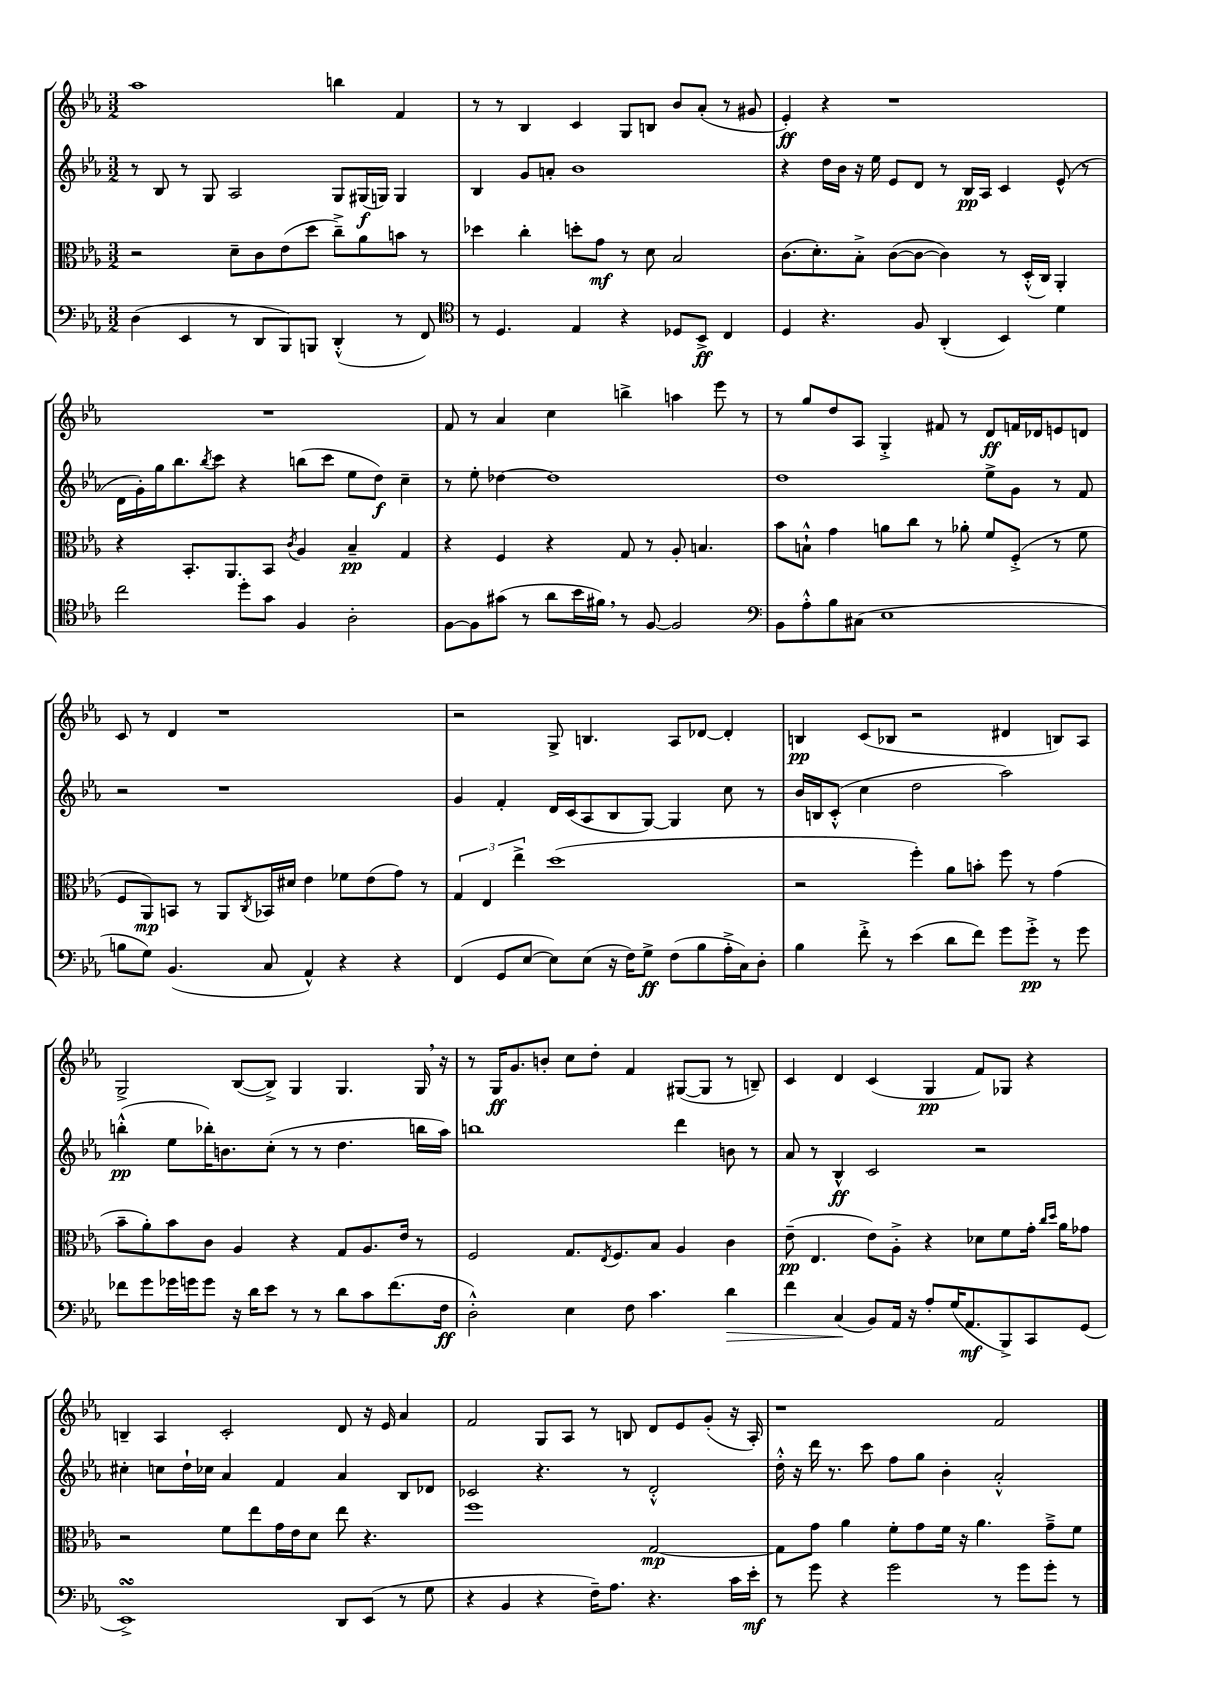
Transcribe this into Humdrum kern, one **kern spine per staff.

**kern	**dynam	**kern	**dynam	**kern	**dynam	**kern	**dynam
*part4	*part4	*part3	*part3	*part2	*part2	*part1	*part1
*staff4	*staff4	*staff3	*staff3	*staff2	*staff2	*staff1	*staff1
*clefF4	*	*clefC3	*	*clefG2	*	*clefG2	*
*k[b-e-a-]	*	*k[b-e-a-]	*	*k[b-e-a-]	*	*k[b-e-a-]	*
*M3/2	*	*M3/2	*	*M3/2	*	*M3/2	*
=8	=8	=8	=8	=8	=8	=8	=8
(4D\	.	2r	.	8r	.	1aa-	.
.	.	.	.	8B-/	.	.	.
4EE-/	.	.	.	8r	.	.	.
.	.	.	.	8G/	.	.	.
8r	.	8d~\L	.	2A-/	.	.	.
8DD/L	.	8c\	.	.	.	.	.
8BBB-/)	.	(8e-\	.	.	.	.	.
8BBBn/J	.	8dd\J	.	.	.	.	.
(4DD'^^/	.	8cc~^\L)	.	8G/L	.	4bbn\	.
.	.	8a-\	.	(16G#X/L	f	.	.
.	.	.	.	16Gn/JJ)	.	.	.
8r	.	8bn\J	.	4G/	.	4f/	.
8FF/)	.	8r	.	.	.	.	.
=9	=9	=9	=9	=9	=9	=9	=9
*clefC4	*	*	*	*	*	*	*
8r	.	4dd-X\	.	4B-/	.	8r	.
4.D/	.	.	.	.	.	8r	.
.	.	4cc'\	.	8g/L	.	4B-/	.
.	.	.	.	8an'/J	.	.	.
4E-/	.	8ddn'\L	.	1b-	.	4c/	.
.	.	8g\J	mf	.	.	.	.
4r	.	8r	.	.	.	8G/L	.
.	.	8d\	.	.	.	8Bn/J	.
8D-X/L	.	2B-/	.	.	.	8b-/L	.
8BB-^/J	ff	.	.	.	.	(8a-'/J	.
4C/	.	.	.	.	.	8r	.
.	.	.	.	.	.	8g#X/	.
=10	=10	=10	=10	=10	=10	=10	=10
4D/	.	(8.c\L	.	4r	.	4e-'/)	ff
.	.	8.d'\)	.	.	.	.	.
4.r	.	.	.	16dd\LL	.	4r	.
.	.	.	.	16b-\JJ	.	.	.
.	.	8B-'^\J	.	16r	.	.	.
.	.	.	.	16ee-\	.	.	.
.	.	([8c\L	.	8e-/L	.	1r	.
8F/	.	8c\J_	.	8d/J	.	.	.
(4AA-'/	.	4c\])	.	8r	.	.	.
.	.	.	.	16B-/LL	pp	.	.
.	.	.	.	16A-/JJ	.	.	.
4BB-/)	.	8r	.	4c/	.	.	.
.	.	(16D'^^/LL	.	.	.	.	.
.	.	16C/JJ)	.	.	.	.	.
4d\	.	4AA-'/	.	(8e-^^/	.	.	.
.	.	.	.	8r	.	.	.
!!LO:LB:g=z
=11	=11	=11	=11	=11	=11	=11	=11
2cc\	.	4r	.	16d\LL	.	1.r	.
.	.	.	.	16g'\)	.	.	.
.	.	.	.	16gg\J	.	.	.
.	.	.	.	8.bb-\	.	.	.
.	.	8.BB-'/L	.	.	.	.	.
.	.	.	.	8qbb-/	.	.	.
.	.	.	.	8ccc\J	.	.	.
.	.	8.AA-/	.	.	.	.	.
8dd'\L	.	.	.	4r	.	.	.
8g\J	.	8BB-/J	.	.	.	.	.
.	.	8qc/	.	.	.	.	.
4F/	.	4A-/	.	(8bbn\L	.	.	.
.	.	.	.	8ccc\J	.	.	.
2A-'\	.	4B-~/	pp	8ee-\L	.	.	.
.	.	.	.	8dd\J)	f	.	.
.	.	4G/	.	4cc~\	.	.	.
=12	=12	=12	=12	=12	=12	=12	=12
[8F\L	.	4r	.	8r	.	8f/	.
8F\]	.	.	.	8ee-'\	.	8r	.
(8g#X\J	.	4F/	.	[4dd-X\	.	4a-/	.
8r	.	.	.	.	.	.	.
8a-\L	.	4r	.	1dd-]	.	4cc\	.
16b-\L	.	.	.	.	.	.	.
16f#X,\JJ)	.	.	.	.	.	.	.
8r	.	8G/	.	.	.	4bbn^\	.
[8F/	.	8r	.	.	.	.	.
2F/]	.	8A-'/	.	.	.	4aan\	.
.	.	4.Bn/	.	.	.	.	.
.	.	.	.	.	.	8eee-\	.
.	.	.	.	.	.	8r	.
=13	=13	=13	=13	=13	=13	=13	=13
*clefF4	*	*	*	*	*	*	*
8BB-\L	.	8b-\L	.	1dd	.	8r	.
8A-'^^\	.	8Bn`^^\J	.	.	.	8gg/L	.
8B-\	.	4g\	.	.	.	8dd/	.
(8C#X\J	.	.	.	.	.	8A-/J	.
1E-	.	8an\L	.	.	.	4G'^/	.
.	.	8cc\J	.	.	.	.	.
.	.	8r	.	.	.	8f#X/	.
.	.	8a-X'\	.	.	.	8r	.
.	.	8f/L	.	8ee-^\L	.	8d/L	ff
.	.	(8F'^/J	.	8g\J	.	16fn/L	.
.	.	.	.	.	.	16d-X/J	.
.	.	8r	.	8r	.	8en/	.
.	.	8f\	.	8f/	.	8dn/J	.
!!LO:LB:g=z
=14	=14	=14	=14	=14	=14	=14	=14
8Bn\L	.	8F/L	.	2r	.	8c/	.
8G\J)	.	8AA-/)	mp	.	.	8r	.
(4.BB-/	.	8BBn/J	.	.	.	4d/	.
.	.	8r	.	.	.	.	.
.	.	8AA-/L	.	1r	.	1r	.
.	.	8qC/	.	.	.	.	.
8C/	.	16BB-X/L	.	.	.	.	.
.	.	16d#X/JJ	.	.	.	.	.
4AA-^^/)	.	4e-\	.	.	.	.	.
4r	.	8f-X\L	.	.	.	.	.
.	.	(8e-\	.	.	.	.	.
4r	.	8g\J)	.	.	.	.	.
.	.	8r	.	.	.	.	.
=15	=15	=15	=15	=15	=15	=15	=15
(4FF/	.	6G/	.	4g/	.	2r	.
.	.	6E-/	.	.	.	.	.
8GG/L	.	.	.	4f'/	.	.	.
.	.	6ee-^\	.	.	.	.	.
[8E-/J	.	.	.	.	.	.	.
8E-\L])	.	(1dd	.	16d/LL	.	8G^/	.
.	.	.	.	(16c/J	.	.	.
(8E-\J	.	.	.	8A-/	.	4.Bn/	.
16r	.	.	.	8B-/	.	.	.
16F\KL)	.	.	.	.	.	.	.
8G^\J	ff	.	.	[8G/J)	.	.	.
(8F\L	.	.	.	4G/]	.	8A-/L	.
8B-\	.	.	.	.	.	[8d-X/J	.
16A-'^\L	.	.	.	8cc\	.	4d-'/]	.
16C\J)	.	.	.	.	.	.	.
8D'\J	.	.	.	8r	.	.	.
=16	=16	=16	=16	=16	=16	=16	=16
4B-\	.	2r	.	16b-/LL	.	4Bn/	pp
.	.	.	.	16Bn/J	.	.	.
.	.	.	.	(8c'^^/J	.	.	.
8f'^\	.	.	.	4cc\	.	(8c/L	.
8r	.	.	.	.	.	8B-X/J	.
(4e-\	.	4ff'\)	.	2dd\	.	2r	.
8d\L	.	8a-\L	.	.	.	.	.
8f\J)	.	8bn'\J	.	.	.	.	.
8g\L	.	8ff\	.	2aa-\)	.	4d#X/	.
8g'^\J	pp	8r	.	.	.	.	.
8r	.	(4g\	.	.	.	8Bn/L)	.
8g\	.	.	.	.	.	8A-/J	.
!!LO:LB:g=z
=17	=17	=17	=17	=17	=17	=17	=17
8f-X\L	.	8b-~\L	.	(4bbn'^^\	pp	2G^/	.
8g\	.	8a-'\)	.	.	.	.	.
16g-X\L	.	8b-\	.	8ee-\L	.	.	.
16gn\J	.	.	.	.	.	.	.
8g\J	.	8c\J	.	16bb-X'\K)	.	.	.
.	.	.	.	8.bn\	.	.	.
16r	.	4A-/	.	.	.	([8B-/L	.
16d\KL	.	.	.	.	.	.	.
8e-\J	.	.	.	(8cc'\J	.	8B-^/J])	.
8r	.	4r	.	8r	.	4G/	.
8r	.	.	.	8r	.	.	.
8d\L	.	8G/L	.	4.dd\	.	4.G/	.
8c\	.	8.A-/	.	.	.	.	.
(8.f-\	.	.	.	.	.	.	.
.	.	16e-/Jk	.	.	.	.	.
.	.	8r	.	16bbn\LL	.	16G,/	.
16F\Jk	ff	.	.	16aa-\JJ)	.	16r	.
=18	=18	=18	=18	=18	=18	=18	=18
2D'^^\)	.	2F/	.	1bbn	.	8r	.
.	.	.	.	.	.	16G/KL	ff
.	.	.	.	.	.	8.g/	.
.	.	.	.	.	.	8bn'/J	.
4E-\	.	8.G/L	.	.	.	8cc\L	.
.	.	.	.	.	.	8dd'\J	.
.	.	8qE-/	.	.	.	.	.
.	.	8.F/	.	.	.	.	.
8F\	.	.	.	.	.	4f/	.
4.c\	.	8B-/J	.	.	.	.	.
.	.	4A-/	.	4ddd\	.	([8G#X/L	.
.	.	.	.	.	.	8G#/J]	.
!	!LO:HP:b	!	!	!	!	!	!
4d\	>	4c\	.	8bn\	.	8r	.
.	.	.	.	8r	.	8Bn~/)	.
=19	=19	=19	=19	=19	=19	=19	=19
4f\	.	(8e-~\	pp	8a-/	.	4c/	.
.	.	4.E-/	.	8r	.	.	.
(4C/	.	.	.	4B-^^/	ff	4d/	.
8BB-/L)	]	8e-\L)	.	2c/	.	(4c/	.
16AA-/Jk	.	8A-'^\J	.	.	.	.	.
16r	.	.	.	.	.	.	.
8A-'/L	.	4r	.	.	.	4G/	pp
(16G/K	.	.	.	.	.	.	.
8.AA-/	mf	.	.	.	.	.	.
.	.	8d-X\L	.	2r	.	8f/L)	.
8BBB-^/)	.	8f\	.	.	.	8G-X/J	.
8CC/	.	16g'\Jk	.	.	.	4r	.
.	.	16qqcc/LL	.	.	.	.	.
.	.	16qqdd/JJ	.	.	.	.	.
.	.	16a-\KL	.	.	.	.	.
(8GG/J	.	8g-X\J	.	.	.	.	.
!!LO:LB:g=z
=20	=20	=20	=20	=20	=20	=20	=20
1EE-sSSs^)	.	2r	.	4cc#X'\	.	4Bn~/	.
.	.	.	.	8ccn\L	.	4A-/	.
.	.	.	.	16dd`\L	.	.	.
.	.	.	.	16cc-X\JJ	.	.	.
.	.	8f\L	.	4a-/	.	2c'/	.
.	.	8ee-\	.	.	.	.	.
.	.	16g\L	.	4f/	.	.	.
.	.	16e-\J	.	.	.	.	.
.	.	8d\J	.	.	.	.	.
8DD/L	.	8ee-\	.	4a-/	.	8d/	.
(8EE-/J	.	4.r	.	.	.	16r	.
.	.	.	.	.	.	16e-/	.
8r	.	.	.	8B-/L	.	4a-/	.
8G\	.	.	.	8d-X/J	.	.	.
=21	=21	=21	=21	=21	=21	=21	=21
4r	.	1ff	.	2c-X/	.	2f/	.
4BB-/	.	.	.	.	.	.	.
4r	.	.	.	4.r	.	8G/L	.
.	.	.	.	.	.	8A-/J	.
16F~\KL)	.	.	.	.	.	8r	.
8.A-\J	.	.	.	.	.	.	.
.	.	.	.	8r	.	8Bn/	.
4.r	.	[2G/	mp	2d'^^/	.	8d/L	.
.	.	.	.	.	.	8e-/	.
.	.	.	.	.	.	(8g'/J	.
16c\LL	.	.	.	.	.	16r	.
16e-'\JJ	mf	.	.	.	.	16A-'/)	.
=22	=22	=22	=22	=22	=22	=22	=22
8r	.	8G\L]	.	16dd'^^\	.	1r	.
.	.	.	.	16r	.	.	.
8g\	.	8g\J	.	16ddd\	.	.	.
.	.	.	.	8.r	.	.	.
4r	.	4a-\	.	.	.	.	.
.	.	.	.	8ccc\	.	.	.
2g\	.	8f'\L	.	8ff\L	.	.	.
.	.	8g\	.	8gg\J	.	.	.
.	.	16f\Jk	.	4b-'\	.	.	.
.	.	16r	.	.	.	.	.
.	.	4.a-\	.	.	.	.	.
8r	.	.	.	2a-'^^/	.	2f/	.
8g\L	.	.	.	.	.	.	.
8g'\J	.	8g~^\L	.	.	.	.	.
8r	.	8f\J	.	.	.	.	.
==	==	==	==	==	==	==	==
*-	*-	*-	*-	*-	*-	*-	*-
